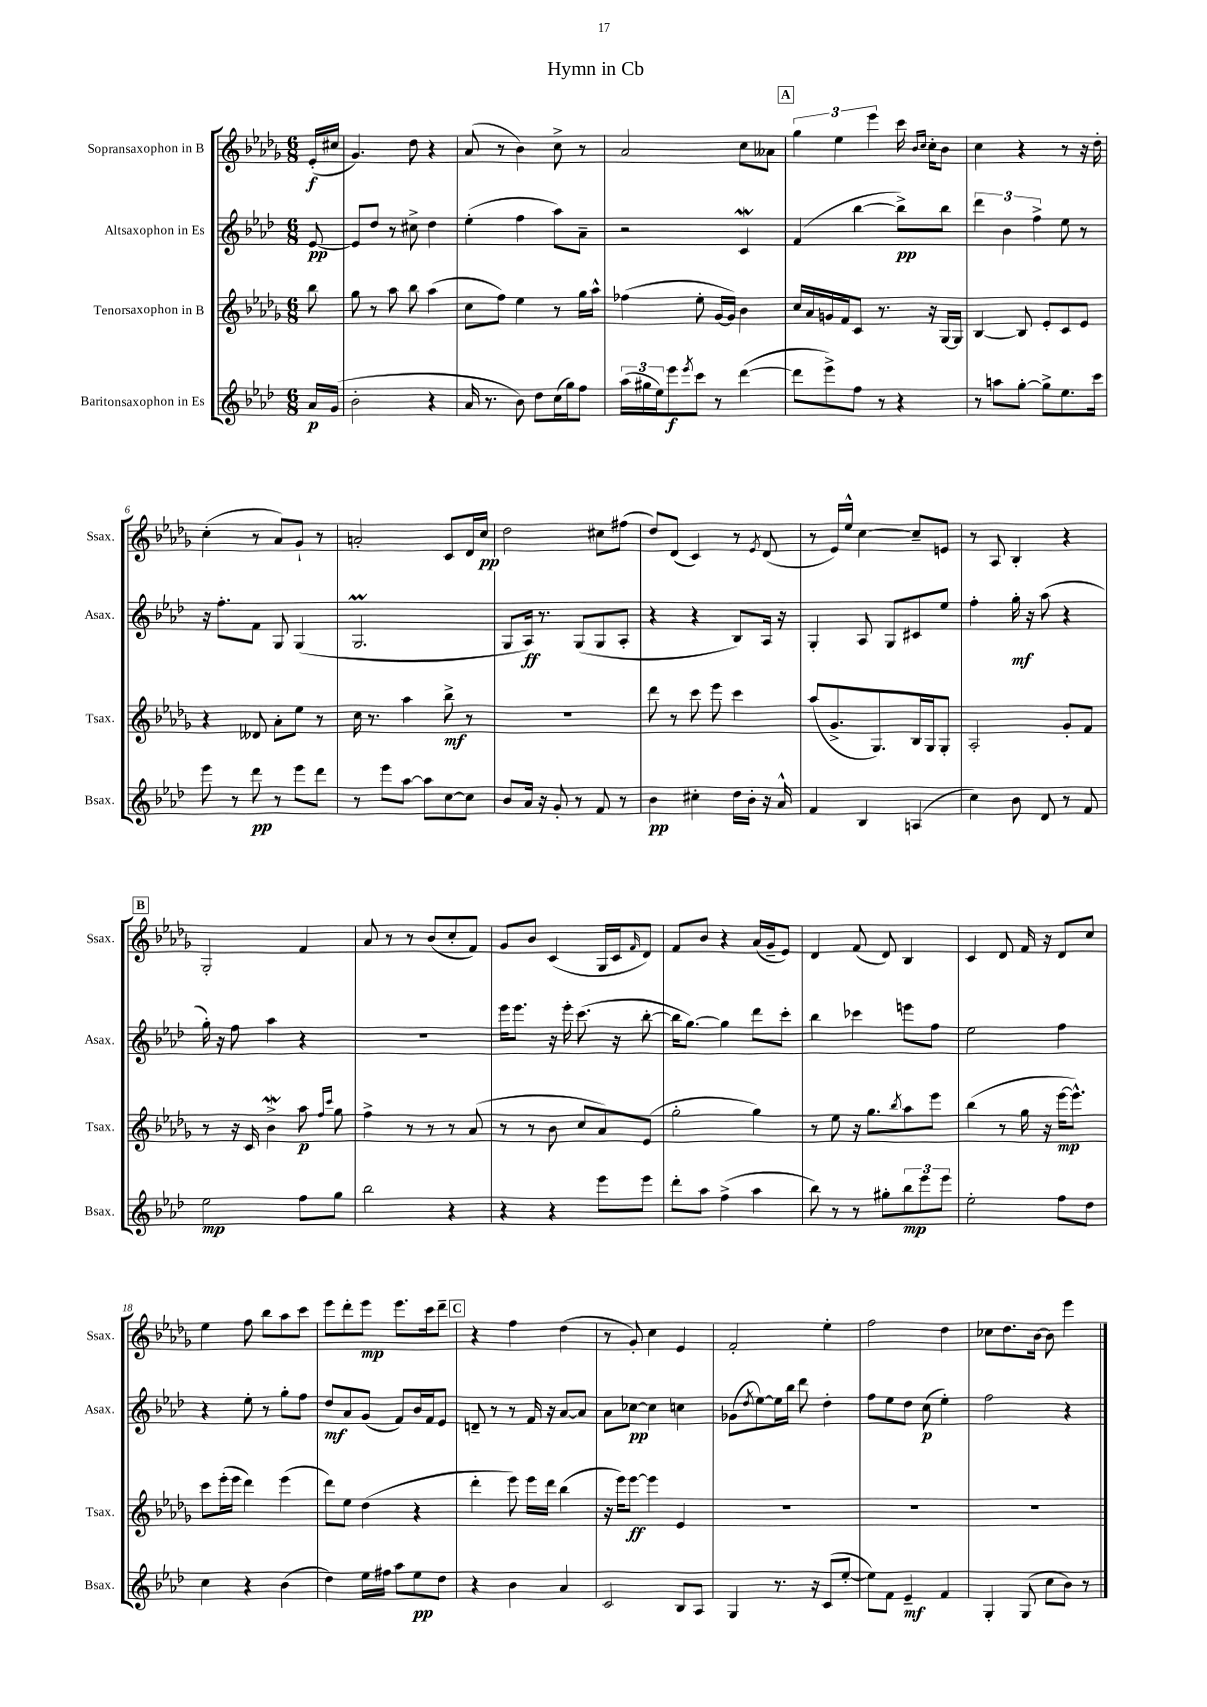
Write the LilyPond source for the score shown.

\header { title = "Hymn in Cb" }
<<
\new StaffGroup <<
\new Staff = "s0" \with { instrumentName = "Sopransaxophon in B" shortInstrumentName = "Ssax." } {
    \clef treble \key des \major \numericTimeSignature \time 6/8 \partial 8
    ees'16-.\f( cis''16 |
    ges'4.) des''8 r4 |
    aes'8( r8 bes'4) c''8-> r8 |
    aes'2 c''8 aeses'8 |
    \mark \markup { \box "A" } \tuplet 3/2 { ges''4 ees''4 ees'''4 } c'''16 \grace { bes'16 c''16 } c''16-. bes'8 |
    c''4 r4 r8 r16 des''16-. |
    c''4-.( r8 aes'8) ges'8-! r8 |
    a'2-. c'8 des'16 c''16\pp |
    des''2 cis''8 fis''8( |
    des''8) des'8( c'4) r8 \acciaccatura { ees'8 } des'8( |
    r8 ees'16) ees''16-^ c''4~ c''8-- e'8 |
    r8 aes8 bes4-. r4 |
    \mark \markup { \box "B" } ges2-. f'4 |
    aes'8 r8 r8 bes'8( c''8-. f'8) |
    ges'8 bes'8 c'4( ges16 c'16 \grace { f'16 } des'8) |
    f'8 bes'8 r4 aes'16( ges'16-- ees'8) |
    des'4 f'8( des'8) bes4 |
    c'4 des'8 f'16 r16 des'8 c''8 |
    ees''4 f''8 bes''8 aes''8 c'''8 |
    ees'''8 des'''8-. ees'''8\mp ees'''8. c'''16 des'''8-- |
    \mark \markup { \box "C" } r4 f''4 des''4( |
    r8 ges'8-.) c''4 ees'4 |
    f'2-. ees''4-. |
    f''2 des''4 |
    ces''8 des''8. bes'16~ bes'8 ees'''4 \bar "|." |
}
\new Staff = "s1" \with { instrumentName = "Altsaxophon in Es" shortInstrumentName = "Asax." } {
    \clef treble \key aes \major \numericTimeSignature \time 6/8 \partial 8
    ees'8~\pp |
    ees'8 des''8 r8 cis''8-> des''4 |
    ees''4-.( f''4 aes''8) aes'8-- |
    r2 c'4\mordent |
    \mark \markup { \box "A" } f'4( bes''4~ bes''8->\pp) bes''8 |
    \tuplet 3/2 { des'''4 bes'4 f''4-> } ees''8 r8 |
    r16 f''8.-. f'8 g8 g4( |
    g2.\prall |
    g8 aes16\ff) r8. g8( g8 aes8-. |
    r4 r4 bes8) aes16 r16 |
    g4-. aes8 g8 cis'8 ees''8 |
    f''4-. g''16-.\mf r16 aes''8( r4 |
    \mark \markup { \box "B" } g''16-.) r16 f''8 aes''4 r4 |
    R2. |
    ees'''16 ees'''8. r16 ees'''16-. c'''8.( r16 bes''8~-. |
    bes''16 g''8.~) g''4 des'''8 c'''8-. |
    bes''4 ces'''4 e'''8 f''8 |
    ees''2 f''4 |
    r4 ees''8-. r8 g''8-. f''8 |
    des''8\mf aes'8 g'8( f'8) bes'16 f'16 ees'8 |
    \mark \markup { \box "C" } d'8-- r8 r8 f'16 r16 aes'8~ aes'8 |
    aes'8 ces''8~\pp ces''4 c''4 |
    ges'8( \acciaccatura { des''8 } ees''8~) ees''16 bes''16 des'''8 des''4-. |
    f''8 ees''8 des''8 c''8\p( ees''4-.) |
    f''2 r4 \bar "|." |
}
\new Staff = "s2" \with { instrumentName = "Tenorsaxophon in B" shortInstrumentName = "Tsax." } {
    \clef treble \key des \major \numericTimeSignature \time 6/8 \partial 8
    bes''8 |
    ges''8 r8 aes''8 bes''8 aes''4( |
    c''8 f''8) ees''4 r8 ges''16 aes''16-^ |
    fes''4( ees''8-. ges'16~ ges'16) bes'4 |
    \mark \markup { \box "A" } c''16 aes'16 g'16 f'16 c'8 r8. r16 ges16~ ges16 |
    bes4~ bes8 ees'8-. c'8 ees'8 |
    r4 deses'8 aes'8-. ees''8 r8 |
    c''16 r8. aes''4 bes''8->\mf r8 |
    R2. |
    des'''8 r8 c'''8 ees'''8 c'''4 |
    aes''8( ges'8.-> ges8.) bes16 ges16 ges8-. |
    aes2-. ges'8-. f'8 |
    \mark \markup { \box "B" } r8 r16 c'16 bes'4->\mordent aes''8\p \grace { f''16 c'''16 } ges''8 |
    f''4-> r8 r8 r8 aes'8( |
    r8 r8 bes'8 c''8 aes'8) ees'8( |
    ges''2-. ges''4) |
    r8 ees''8 r16 ges''8. \acciaccatura { bes''8 } aes''8 ees'''8 |
    bes''4( r8 ges''16 r16 ees'''16~\mp ees'''8.-^) |
    c'''8 ees'''16-.( ees'''16 des'''4) ees'''4( |
    des'''8) ees''8 des''4( r4 |
    \mark \markup { \box "C" } des'''4-. ees'''8) ees'''16 des'''16 bes''4( |
    r16 ees'''16) ees'''8~\ff ees'''4 ees'4 |
    R2. |
    R2. |
    R2. \bar "|." |
}
\new Staff = "s3" \with { instrumentName = "Baritonsaxophon in Es" shortInstrumentName = "Bsax." } {
    \clef treble \key aes \major \numericTimeSignature \time 6/8 \partial 8
    aes'16\p g'16( |
    bes'2-. r4 |
    aes'16 r8. bes'8) des''8 c''16( g''16) f''8 |
    \tuplet 3/2 { aes''16( gis''16 ees''16) } ees'''8\f \acciaccatura { ees'''8 } c'''8 r8 des'''4~( |
    \mark \markup { \box "A" } des'''8 ees'''8->) f''8 r8 r4 |
    r8 a''8 g''8~-. g''8-> ees''8. c'''16 |
    ees'''8 r8 des'''8\pp r8 ees'''8 des'''8 |
    r8 ees'''8 aes''8~ aes''8 c''8~ c''8 |
    bes'8 aes'16 r16 g'8-. r8 f'8 r8 |
    bes'4\pp cis''4-. des''16 bes'16-. r16 aes'16-^ |
    f'4 bes4 a4( |
    c''4) bes'8 des'8 r8 f'8 |
    \mark \markup { \box "B" } ees''2\mp f''8 g''8 |
    bes''2 r4 |
    r4 r4 ees'''8 ees'''8 |
    des'''8-. aes''8 f''4->( aes''4 |
    bes''8) r8 r8 gis''8-. \tuplet 3/2 { bes''8\mp ees'''8 ees'''8 } |
    ees''2-. f''8 des''8 |
    c''4 r4 bes'4( |
    des''4) ees''16 fis''16 aes''8 ees''8\pp des''8 |
    \mark \markup { \box "C" } r4 bes'4 aes'4 |
    c'2 bes8 aes8 |
    g4 r8. r16 c'8( ees''8~-. |
    ees''8) f'8 ees'4--\mf f'4 |
    g4-. g8( c''8 bes'8) r8 \bar "|." |
}
>>
>>
